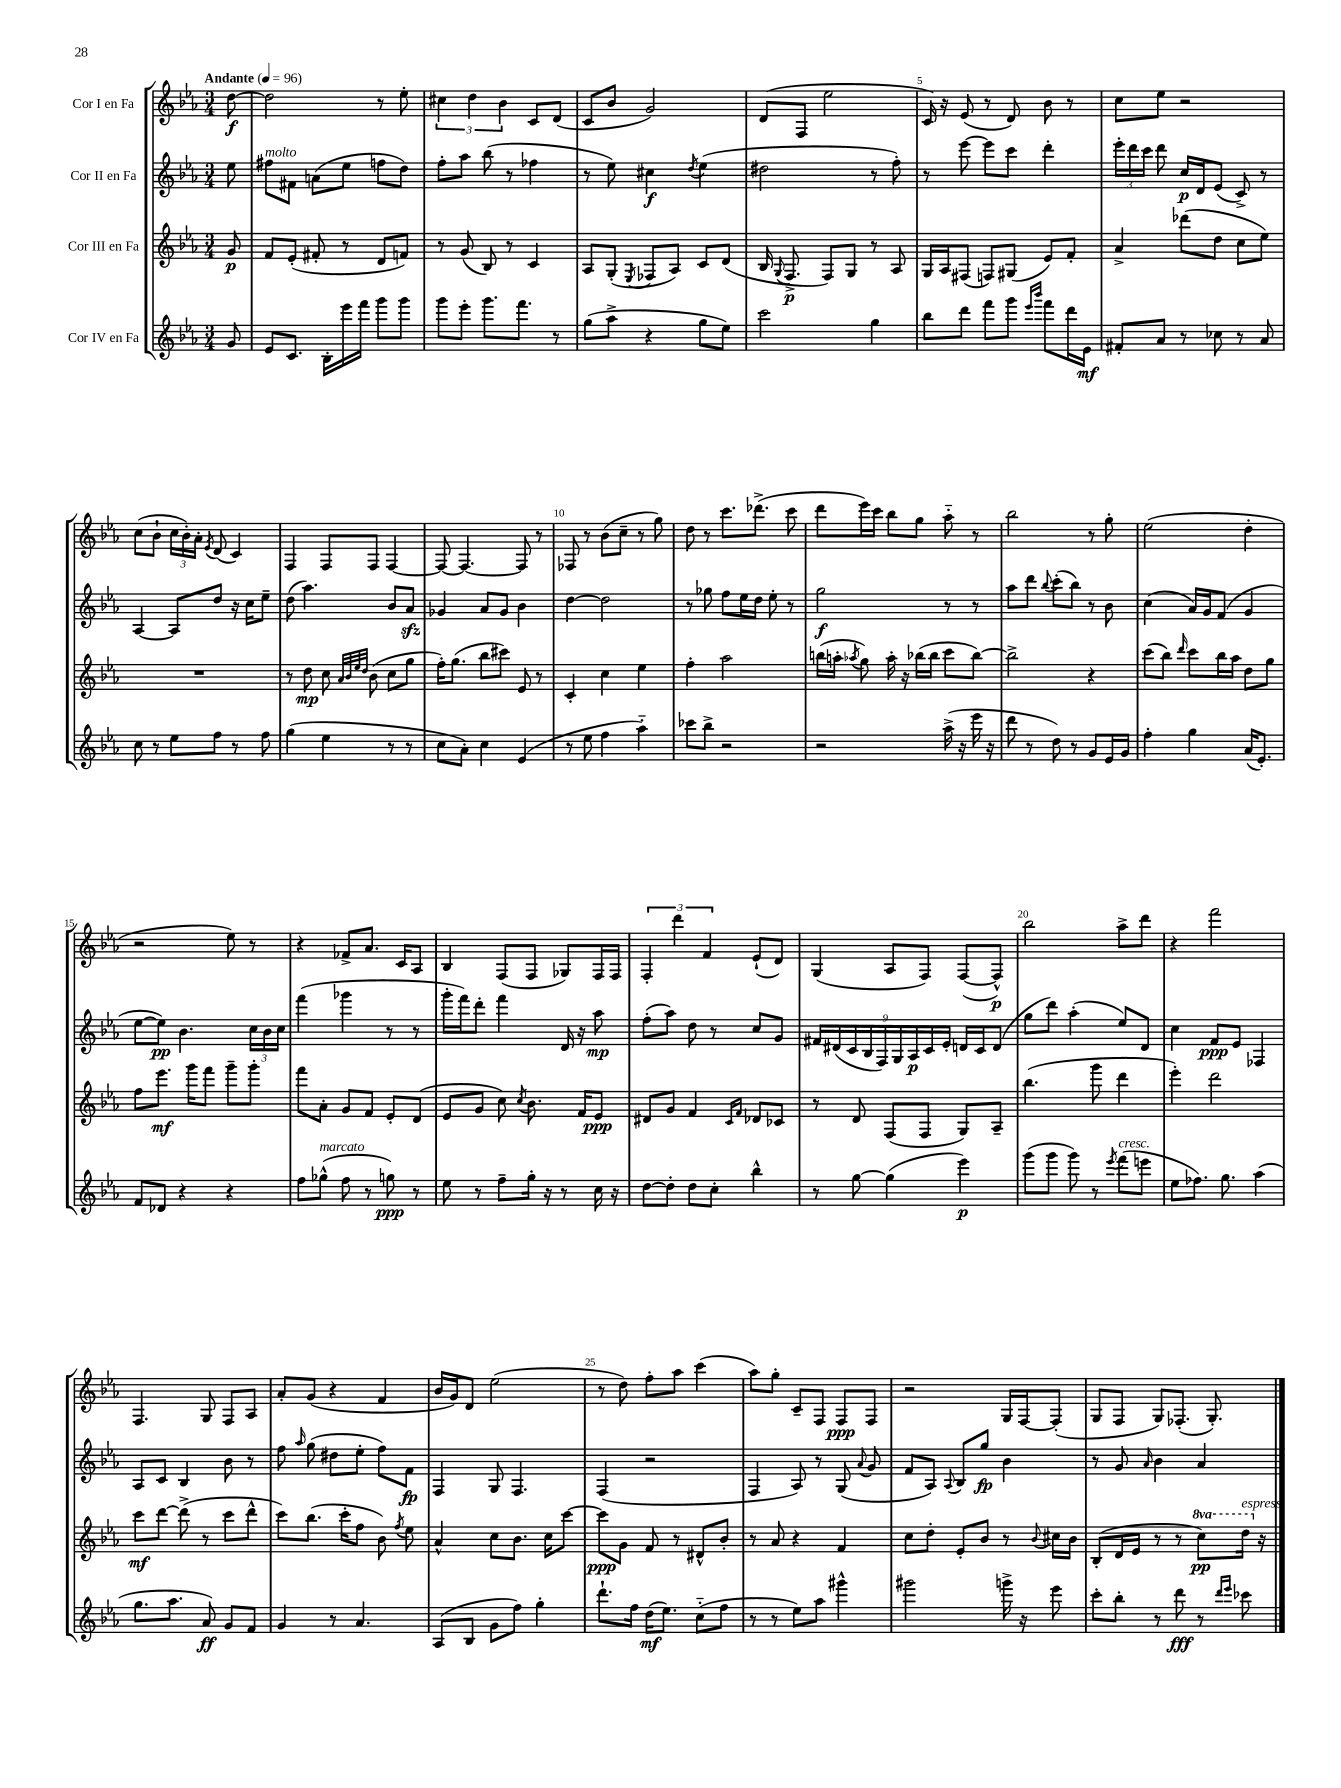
<<
\new StaffGroup <<
\new Staff = "s0" \with { instrumentName = "Cor I en Fa" } {
    \clef treble \key ees \major \numericTimeSignature \time 3/4 \partial 8 \tempo "Andante" 4 = 96
    \autoBeamOff d''8~\f |
    d''2 r8 ees''8-. |
    \tuplet 3/2 { cis''4 d''4 bes'4 } c'8[ d'8]( |
    c'8[ bes'8] g'2) |
    d'8[( f8] ees''2 |
    c'16) r16 ees'8( r8 d'8) bes'8 r8 |
    c''8[ ees''8] r2 |
    c''8[( bes'8]-! \tuplet 3/2 { c''16[ bes'16-.) aes'16]-. } \acciaccatura { ees'8 } d'8( c'4) |
    f4 f8[ f8] f4~ |
    f8~ f4.~ f8 r8 |
    fes8 r8 bes'8[( c''8]-- r8 g''8) |
    d''8 r8 c'''8.[ des'''8.]->( c'''8 |
    d'''8[ ees'''16) c'''16] bes''8[ g''8] aes''8-_ r8 |
    bes''2 r8 g''8-. |
    ees''2( d''4-. |
    r2 ees''8) r8 |
    r4 fes'8[-> aes'8.] c'16[ aes8] |
    bes4 f8[( f8] ges8[) f16 f16] |
    \tuplet 3/2 { f4-. d'''4 f'4 } ees'8[-!( d'8]) |
    g4( aes8[ f8]) f8[~( f8]-^\p) |
    bes''2 aes''8[-> d'''8] |
    r4 f'''2 |
    f4. g8 f8[ aes8] |
    aes'8[-. g'8]( r4 f'4 |
    bes'16[ g'16) d'8] ees''2( |
    r8 d''8) f''8[-. aes''8] c'''4( |
    aes''8[) g''8]-. c'8[-- f8] f8[\ppp f8] |
    r2 g16[ f16~ f8]-.( |
    g8[ f8] g8[) fes8.]-.( g8.-.) \bar "|." |
}
\new Staff = "s1" \with { instrumentName = "Cor II en Fa" } {
    \clef treble \key ees \major \numericTimeSignature \time 3/4 \partial 8
    \autoBeamOff ees''8 |
    fis''8[^\markup { \italic "molto" } fis'8] a'8[( ees''8] f''8[ d''8]) |
    f''8[-. aes''8] bes''8( r8 fes''4 |
    r8 ees''8) cis''4\f \acciaccatura { d''8 } ees''4( |
    dis''2 r8 f''8-.) |
    r8 ees'''8~ ees'''8[ c'''8] d'''4-. |
    \tuplet 3/2 { ees'''16[-. d'''16 c'''16] } d'''8 c''16[\p d'16 ees'8]( c'8->) r8 |
    aes4~ aes8[ d''8] r16 c''16[ ees''8]-- |
    d''8( aes''4.) bes'8[ aes'8]\sfz |
    ges'4 aes'8[ ges'8] bes'4 |
    d''4~ d''2 |
    r8 ges''8 f''8[ ees''16 d''16] ees''8-. r8 |
    g''2\f r8 r8 |
    aes''8[ d'''8] \appoggiatura { bes''8 } c'''8[-.( bes''8]) r8 bes'8 |
    c''4( aes'16[) g'16 f'8]( g'4 |
    ees''8[~ ees''8]\pp) bes'4. \tuplet 3/2 { c''16[ bes'16 c''16] } |
    f'''4( ges'''4 r8 r8 |
    g'''16[-. f'''16) d'''8]-. f'''4 d'16 r16 aes''8\mp |
    f''8[-.( aes''8]) d''8 r8 c''8[ g'8] |
    \tuplet 9/8 { fis'16[ dis'16( c'16 bes16 f16) g16 aes16\p c'16 ees'16]-. } d'16[ c'16 d'8]( |
    g''8[ d'''8]) aes''4-.( ees''8[) d'8] |
    c''4 f'8[\ppp ees'8] fes4 |
    aes8[ c'8] bes4 bes'8 r8 |
    f''8 \grace { aes''16 } g''8( dis''8[ ees''8]-. f''8[) f'8]\fp |
    f4 g8 f4. |
    f4( r2 |
    f4 aes8) r8 g8( \appoggiatura { aes'8 } g'8 |
    f'8[ aes8]) \appoggiatura { aes8 } bes8[ g''8]\fp bes'4 |
    r8 g'8 \grace { aes'16 } bes'4 aes'4 \bar "|." |
}
\new Staff = "s2" \with { instrumentName = "Cor III en Fa" } {
    \clef treble \key ees \major \numericTimeSignature \time 3/4 \set Staff.ottavationMarkups = #ottavation-simple-ordinals \partial 8
    \autoBeamOff g'8\p |
    f'8[ ees'8]-.( fis'8-. r8 d'8[ f'8]) |
    r8 g'8( bes8) r8 c'4 |
    aes8[ g8]-.( \acciaccatura { ees8 } fes8[ aes8]) c'8[ d'8]( |
    bes16 \appoggiatura { g8 } f8.->\p f8[) g8] r8 aes8 |
    g16[ aes16 fis8]( f8[) gis8]( ees'8[) f'8]-. |
    aes'4-> des'''8[( d''8] c''8[ ees''8]) |
    R2. |
    r8 d''8\mp c''8 \grace { aes'32[ bes'32 ees''32 d''32] } bes'8( c''8[ g''8] |
    f''16[-.) g''8.]( bes''8[ cis'''8]) ees'8 r8 |
    c'4-. c''4 ees''4 |
    f''4-. aes''2 |
    b''16[( a''16]-. \acciaccatura { aes''8 } g''8) aes''16-. r16 bes''16[( bes''16] c'''8[ bes''8]~) |
    bes''2-> r4 |
    c'''8[( bes''8]) \grace { d'''16 } c'''8[ bes''16 aes''16] d''8[ g''8] |
    f''8[ ees'''8.]\mf g'''16[ f'''8] g'''8[-- g'''8]-. |
    f'''8[ aes'8]-. g'8[ f'8] ees'8[-. d'8]( |
    ees'8[ g'8] c''8) \acciaccatura { c''8 } bes'8. f'16[ ees'8]\ppp |
    dis'8[ g'8] f'4 \grace { c'16[ f'16] } des'8[ ces'8] |
    r8 d'8 f8[( f8] g8[) aes8]-- |
    bes''4.( g'''8 d'''4 |
    ees'''4-.) d'''2 |
    c'''8[\mf d'''8]~ d'''8->( r8 c'''8[ d'''8]-^ |
    c'''8[) bes''8.]( c'''16[-. f''8] bes'8) \acciaccatura { f''8 } ees''8 |
    aes'4-^ c''8[ bes'8.] c''16[ c'''8]~ |
    c'''8[\ppp g'8] f'8 r8 dis'8[-^ bes'8]-. |
    r8 aes'8 r4 f'4 |
    c''8[ d''8]-. ees'8[-. bes'8] r8 \appoggiatura { bes'8 } cis''16[ bes'16] |
    bes8[-.( d'16 ees'16] r8 r8 \ottava #1 c'''8[\pp) d'''16]^\markup { \italic "espress." } \ottava #0 r16 \bar "|." |
}
\new Staff = "s3" \with { instrumentName = "Cor IV en Fa" } {
    \clef treble \key ees \major \numericTimeSignature \time 3/4 \partial 8
    \autoBeamOff g'8 |
    ees'8[ c'8.] bes16[-. ees'''16 f'''16] g'''8[ g'''8] |
    g'''8[ ees'''8]-. g'''8.[ f'''8.] r8 |
    g''8[( aes''8]-> r4 g''8[ ees''8]) |
    c'''2 g''4 |
    bes''8[ d'''8] f'''8[ g'''8] \grace { ees'''16[ bes'''16] } f'''8[ d'''16 ees'16]\mf |
    fis'8[-. aes'8] r8 ces''8 r8 aes'8 |
    c''8 r8 ees''8[ f''8] r8 f''8 |
    g''4( ees''4 r8 r8 |
    c''8[ aes'8]-.) c''4 ees'4( |
    r8 ees''8 f''4 aes''4-_) |
    ces'''8[ bes''8]-> r2 |
    r2 aes''16->( r16 ees'''16 r16 |
    d'''8 r8 d''8) r8 g'8[ ees'16 g'16] |
    f''4-. g''4 aes'16[( ees'8.]-.) |
    f'8[ des'8] r4 r4 |
    f''8[ ges''8]-^^\markup { \italic "marcato" }( f''8 r8 g''8\ppp) r8 |
    ees''8 r8 f''8[-- g''16]-. r16 r8 c''16 r16 |
    d''8[~ d''8]-. d''8[ c''8]-. bes''4-^ |
    r8 g''8~ g''4( ees'''4\p) |
    g'''8[( g'''8] g'''8) r8 \acciaccatura { ees'''8 } f'''8[^\markup { \italic "cresc." }( e'''8] |
    ees''8[ fes''8.]) g''8. aes''4( |
    g''8.[ aes''8.] aes'8\ff) g'8[ f'8] |
    g'4 r8 aes'4. |
    aes8[( bes8] g'8[ f''8]) g''4-. |
    d'''8.[-! f''16] d''16[\mf( ees''8.]) c''8[-_( f''8] |
    r8 r8 ees''8[) aes''8] gis'''4-^ |
    gis'''2 g'''16-> r16 ees'''8 |
    c'''8[-. bes''8]-. r8 d'''8\fff r8 \grace { d'''16[ ees'''16] } ces'''8 \bar "|." |
}
>>
>>
\layout { \context { \Score \override BarNumber.break-visibility = ##(#f #t #t) barNumberVisibility = #(every-nth-bar-number-visible 5) } }
